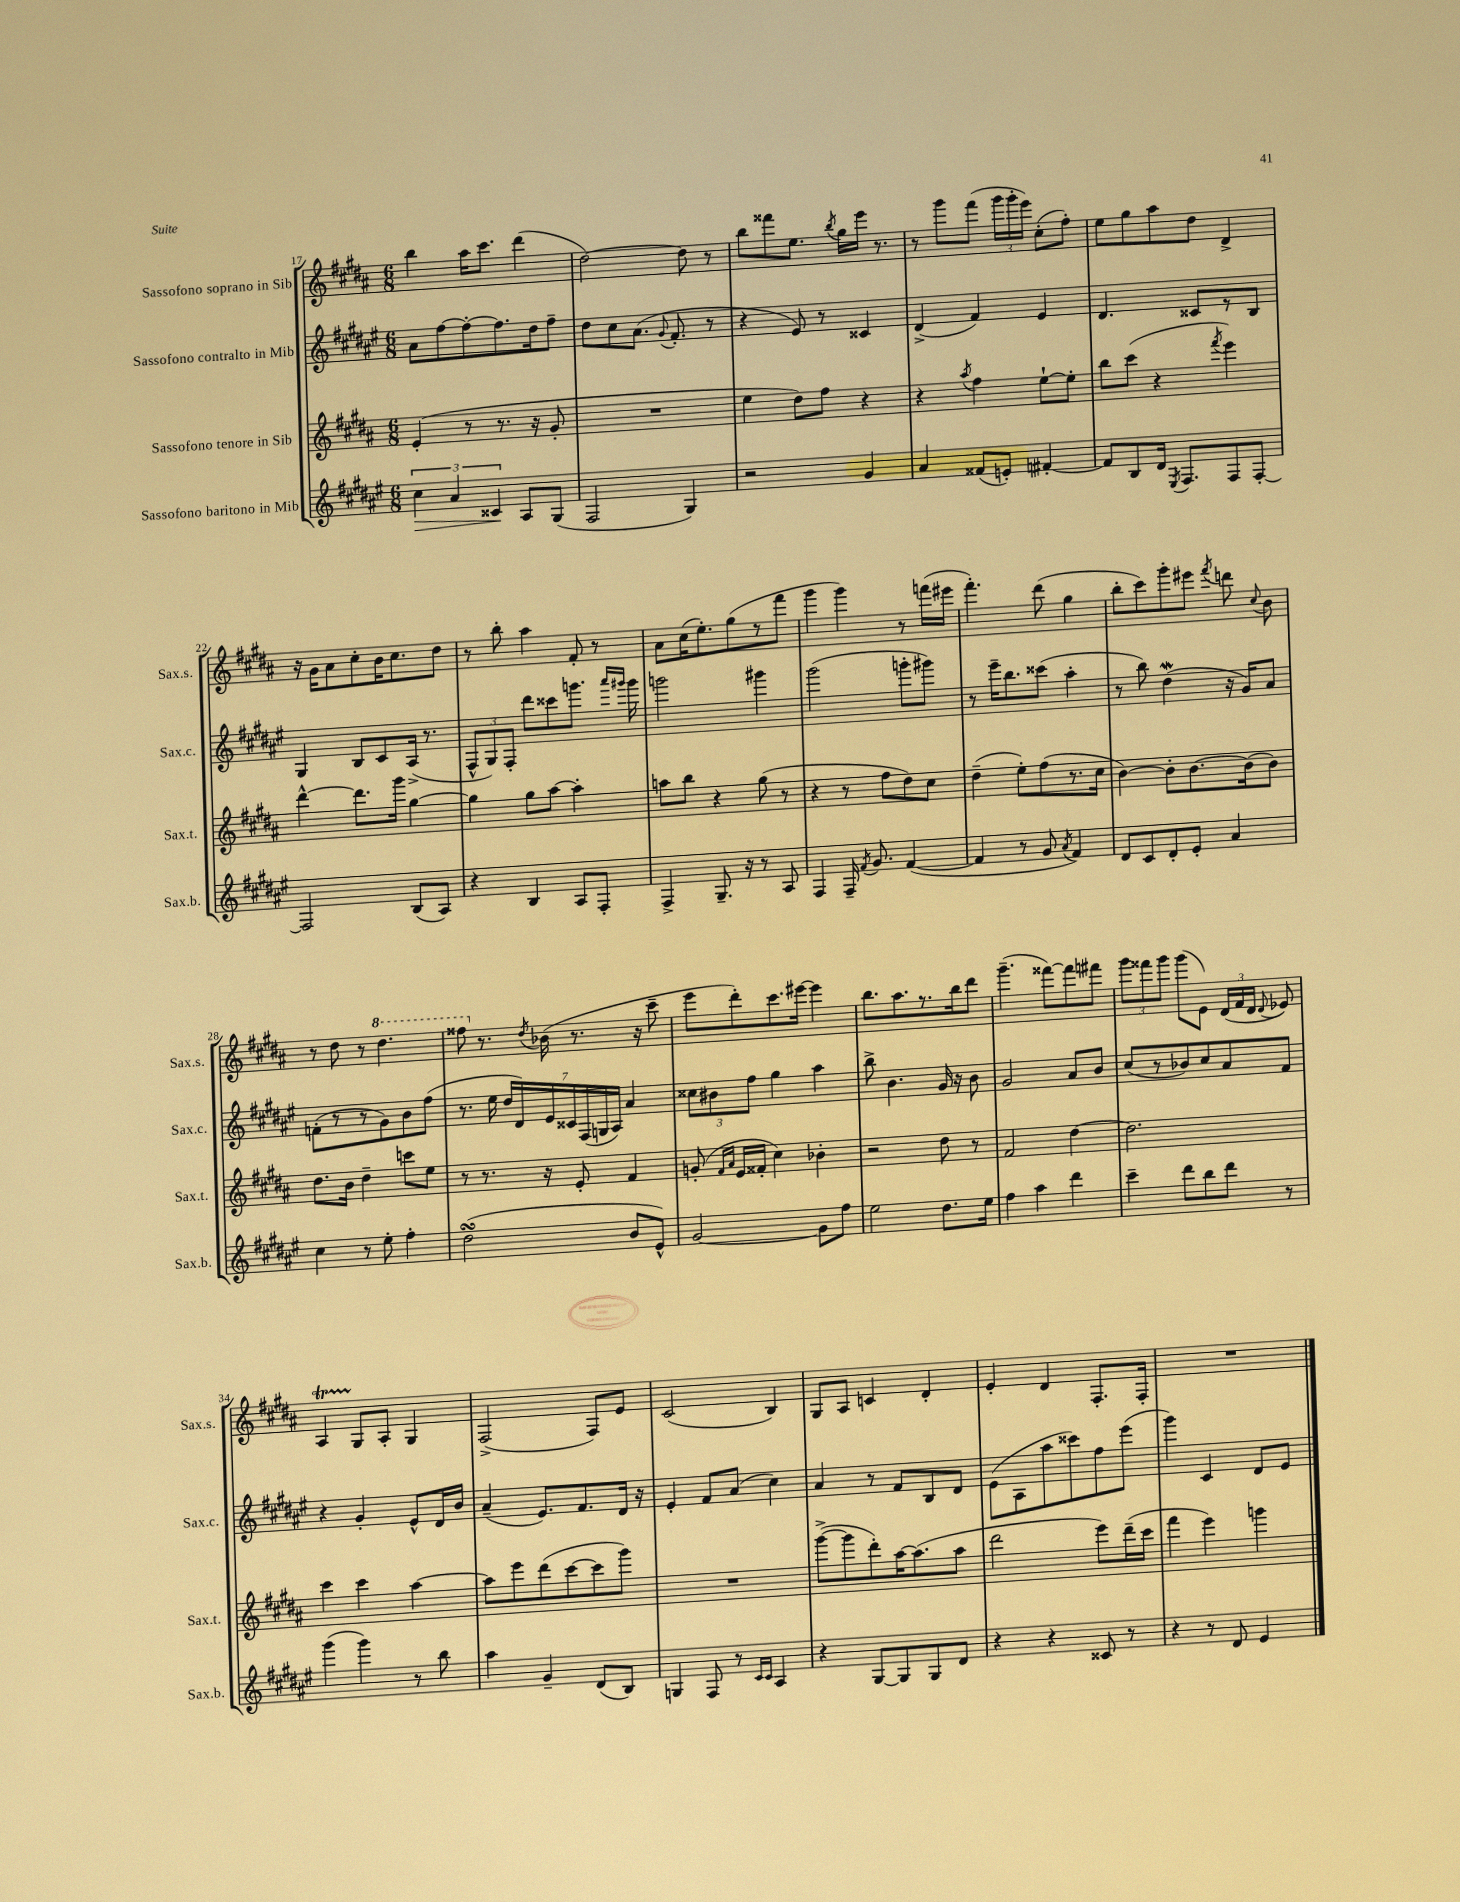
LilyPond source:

<<
\new StaffGroup <<
\new Staff = "s0" \with { instrumentName = "Sassofono soprano in Sib" shortInstrumentName = "Sax.s." } {
    \clef treble \key b \major \numericTimeSignature \time 6/8
    \autoBeamOff b''4 ais''16[ cis'''8.] dis'''4( |
    dis''2~) dis''8 r8 |
    b''8[ fisis'''8 e''8.] \acciaccatura { b''8 } gis''16[ e'''16] r8. |
    r8 gis'''8[ fis'''8]( \tuplet 3/2 { gis'''16[ gis'''16-. e'''16]) } cis''8[-.( fis''8]-.) |
    e''8[ gis''8 ais''8 dis''8] dis'4-> |
    r16 gis'16[ ais'8 cis''8-. b'16 cis''8. dis''8] |
    r8 b''8-. ais''4 fis'8-. r8 |
    ais'8[ cis''16( e''8.-.) gis''8( r8 fis'''8] |
    gis'''4 gis'''4) r8 f'''16[( eis'''16] |
    fis'''4.-.) dis'''8( gis''4 |
    b''8[-. cis'''8) gis'''8-. eis'''8] \acciaccatura { fis'''8 } d'''8 \appoggiatura { cis''8 } b'8 |
    r8 dis''8 r8 \ottava #1 dis'''4. |
    fisis'''8 \ottava #0 r8. \acciaccatura { dis''8 } bes'16( r8. r16 cis'''8-- |
    e'''8[ dis'''8-.) cis'''8. eis'''16]~ eis'''4 |
    b''8.[ ais''8. r8. b''16 dis'''8] |
    gis'''4.--( fisis'''8[~) fisis'''8 fis'''8] |
    \tuplet 3/2 { gis'''8[ fisis'''8 gis'''8] } gis'''8[( e'8]) \tuplet 3/2 { dis'16[( fis'16 dis'16] } \appoggiatura { dis'8 } ees'8) |
    ais4\startTrillSpan gis8[\stopTrillSpan ais8]-. gis4 |
    fis2->( fis8[) e'8] |
    cis'2( b4) |
    gis8[ ais8] c'4 dis'4-. |
    e'4-. dis'4 fis8.[-. fis16]-. |
    R2. \bar "|." |
}
\new Staff = "s1" \with { instrumentName = "Sassofono contralto in Mib" shortInstrumentName = "Sax.c." } {
    \clef treble \key fis \major \numericTimeSignature \time 6/8
    \autoBeamOff ais'8[ fis''8~ fis''8~-. fis''8. dis''16 fis''8]-- |
    dis''8[ cis''8 ais'8.]( \appoggiatura { gis'8 } fis'8.-. r8 |
    r4 eis'8) r8 cisis'4 |
    dis'4->( fis'4) eis'4 |
    dis'4. cisis'8[ r8 b8] |
    gis4 b8[ cis'8 ais16]->( r8. |
    \tuplet 3/2 { fis8[-^ gis8) fis8]-. } dis'''8[ cisis'''8 g'''8.] \grace { ais'''16[ gis'''16] } gis'''16 |
    g'''2 gis'''4 |
    gis'''2( g'''8[-. gis'''8]) |
    r8 eis'''16[-- b''8. cisis'''8]( ais''4-. |
    r8 b''8) dis''4\mordent( r16 gis'16[) ais'8] |
    f'8[-.( r8 r8 gis'8) b'8 fis''8]( |
    r8. eis''16 \tuplet 7/4 { dis''16[ dis'16) eis'16 cisis'16 fis16( g16 ais16]) } ais'4 |
    \tuplet 3/2 { cisis''8[ bis'8 fis''8] } gis''4 ais''4 |
    b''8-> b'4. gis'16 r16 b'8 |
    gis'2 ais'8[ b'8] |
    cis''8[( r8 bes'8) cis''8 ais'8 fis'8] |
    r4 gis'4-. eis'8[-^ dis'16 b'16] |
    ais'4--( eis'8.[) fis'8. dis'16] r16 |
    eis'4-. fis'8[ ais'8]( cis''4) |
    ais'4 r8 fis'8[ b8 dis'8] |
    eis'8[( ais8 ais''8 cisis'''8) fis''8 eis'''8]( |
    gis'''4) cis'4 dis'8[ eis'8] \bar "|." |
}
\new Staff = "s2" \with { instrumentName = "Sassofono tenore in Sib" shortInstrumentName = "Sax.t." } {
    \clef treble \key b \major \numericTimeSignature \time 6/8
    \autoBeamOff e'4-.( r8 r8. r16 gis'8-. |
    R2. |
    e''4 dis''8[) fis''8] r4 |
    r4 \acciaccatura { ais''8 } fis''4 e''8[~-! e''8]-. |
    b''8[ cis'''8]( r4 \acciaccatura { fis'''8 } e'''4) |
    dis'''4~-^ dis'''8.[ gis'''16] gis''4~ |
    gis''4 gis''8[ ais''8]~ ais''4-. |
    a''8[ b''8] r4 gis''8( r8 |
    r4 r8 fis''8[ dis''8) cis''8] |
    dis''4--( e''8[-.) fis''8( r8. cis''16] |
    b'4~) b'8[-. b'8.~ b'16( b'8]) |
    dis''8.[ b'16] dis''4-- c'''8[ e''8] |
    r8 r8. r16 e'8-. fis'4 |
    g'8-.( \grace { fis'16[ ais'16] } e'16[ fisis'16]-. cis''4) bes'4-. |
    r2 dis''8 r8 |
    fis'2 dis''4~ |
    dis''2. |
    cis'''4 cis'''4 ais''4~ |
    ais''8[ e'''8 dis'''8( cis'''8~ cis'''8 gis'''8]) |
    R2. |
    gis'''8[~->( gis'''8 dis'''8-.) ais''16~ ais''8.( ais''8] |
    dis'''2 e'''8[) dis'''16--( cis'''16] |
    fis'''4 e'''4) g'''4 \bar "|." |
}
\new Staff = "s3" \with { instrumentName = "Sassofono baritono in Mib" shortInstrumentName = "Sax.b." } {
    \clef treble \key fis \major \numericTimeSignature \time 6/8
    \autoBeamOff \tuplet 3/2 { cis''4\> ais'4 cisis'4\! } ais8[ gis8]( |
    fis2 gis4) |
    r2 gis'4 |
    ais'4 fisis'8[( e'8]-.) fis'4~-. |
    fis'8[ b8 dis'16] \acciaccatura { eis8 } fis8.[ fis8 fis8]~-. |
    fis2 b8[( ais8]) |
    r4 b4 ais8[ fis8]-. |
    fis4-> gis8.-- r16 r8 ais8 |
    fis4 fis16-- \acciaccatura { fis'8 } gis'8. fis'4~( |
    fis'4 r8 gis'8 \acciaccatura { ais'8 } fis'4) |
    dis'8[ cis'8 dis'8-. eis'8]-. ais'4 |
    cis''4 r8 eis''8-. fis''4-. |
    dis''2\turn( b'8[ eis'8]-^) |
    gis'2~ gis'8[ fis''8] |
    eis''2 dis''8.[ eis''16] |
    fis''4 ais''4 dis'''4 |
    cis'''4-- dis'''8[ b''8 dis'''8] r8 |
    gis'''4( gis'''4) r8 b''8 |
    ais''4 gis'4-- dis'8[( b8]) |
    g4 fis8 r8 \grace { cis'16[ cis'16] } ais4 |
    r4 gis8[~ gis8 gis8 dis'8] |
    r4 r4 cisis'8 r8 |
    r4 r8 dis'8 eis'4 \bar "|." |
}
>>
>>
\layout { \context { \Score currentBarNumber = #17 } }
